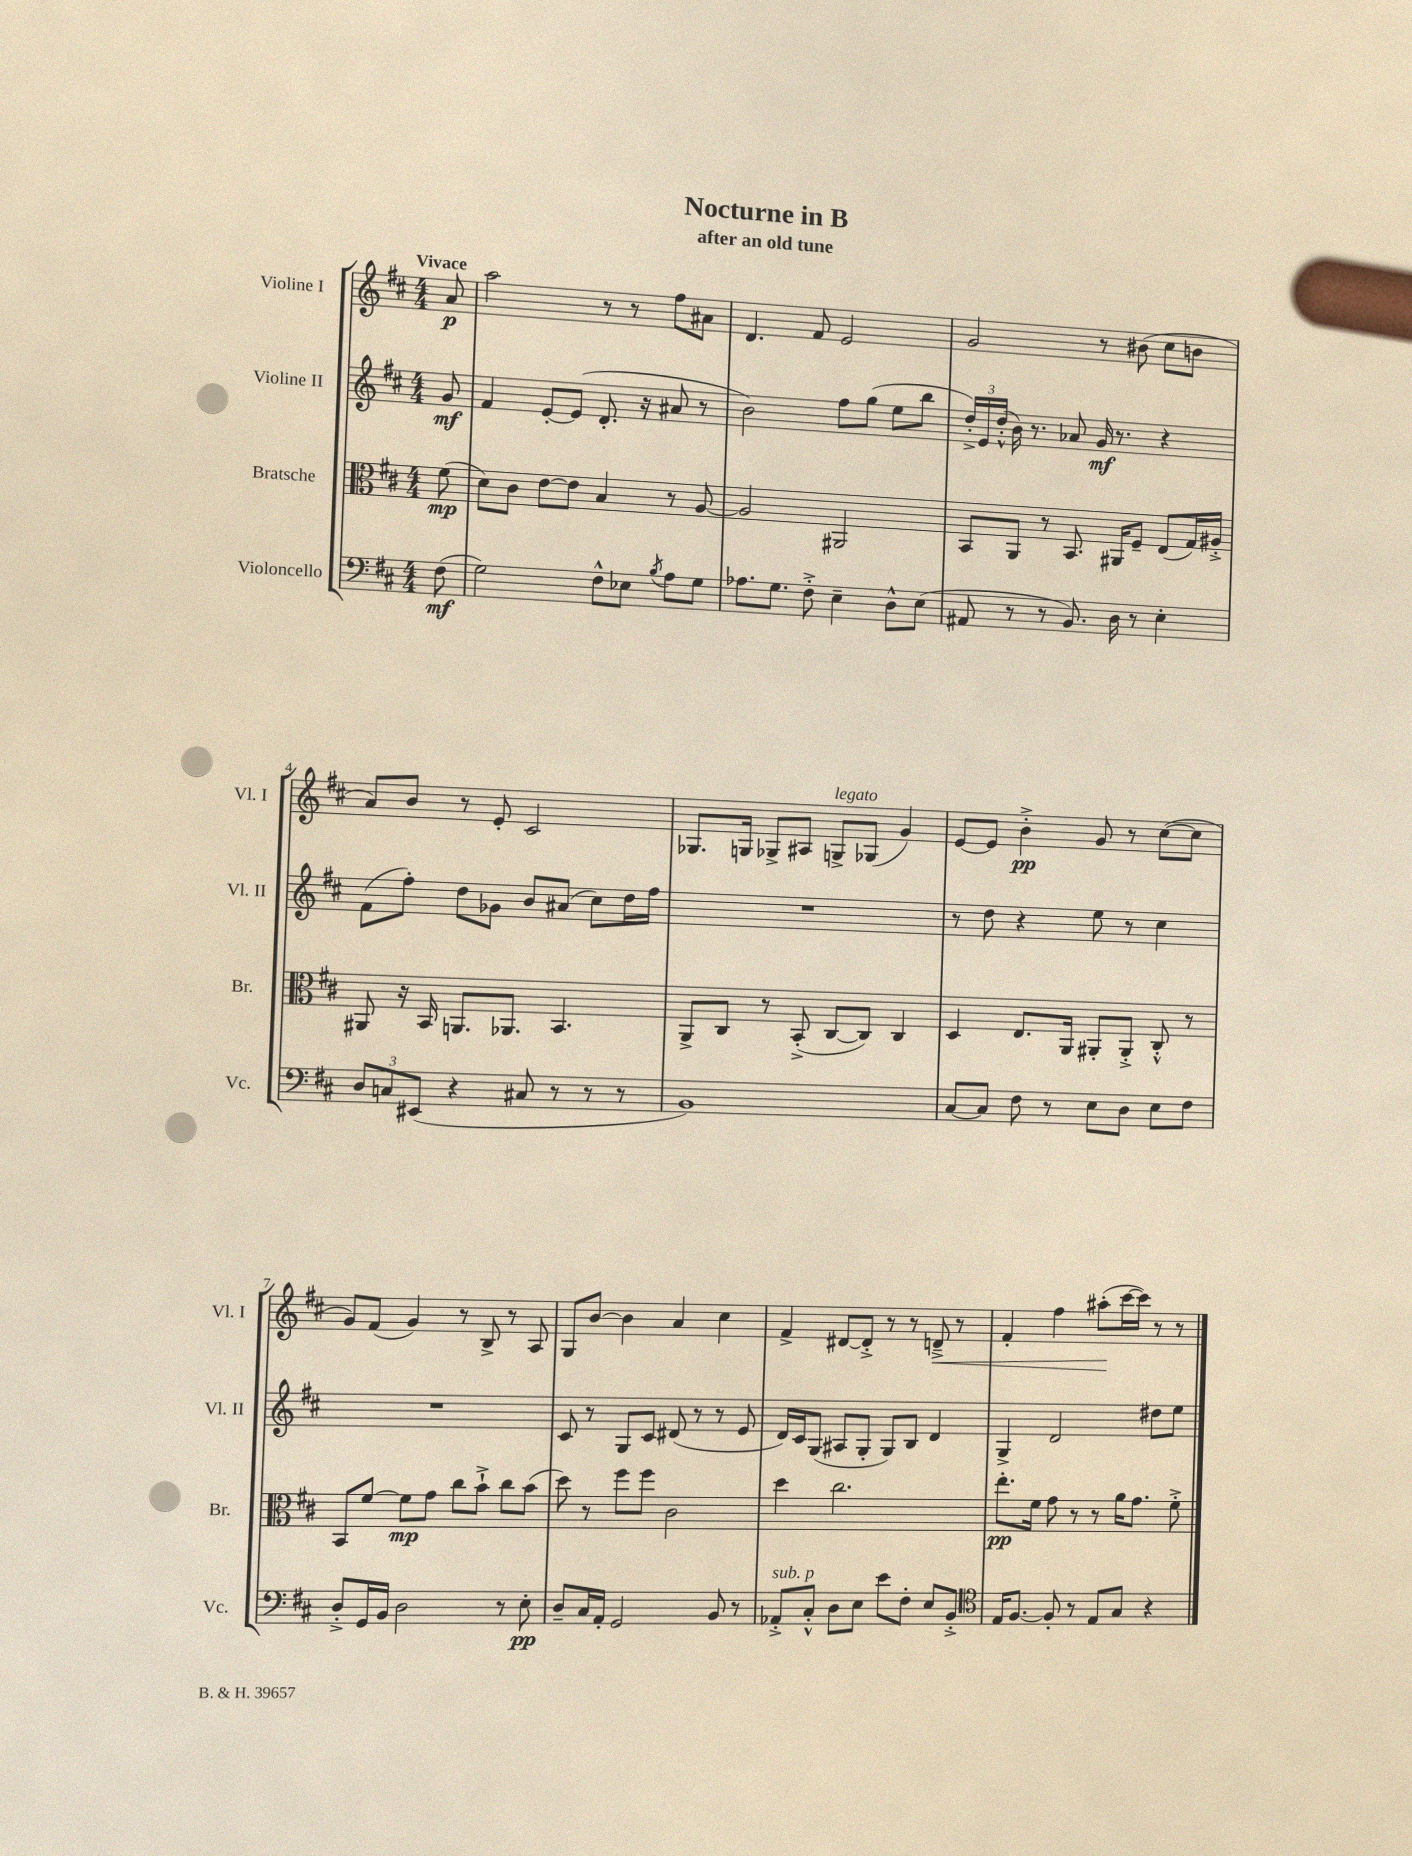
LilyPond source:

\header { title = "Nocturne in B" subtitle = "after an old tune" }
<<
\new StaffGroup <<
\new Staff = "s0" \with { instrumentName = "Violine I" shortInstrumentName = "Vl. I" } {
    \clef treble \key d \major \numericTimeSignature \time 4/4 \partial 8 \tempo "Vivace"
    \autoBeamOff a'8\p |
    a''2 r8 r8 fis''8[ ais'8] |
    d'4. fis'8 e'2 |
    g'2 r8 bis'8( cis''8[ b'8] |
    a'8[) b'8] r8 e'8-. cis'2 |
    ges8.[ g16] ges8[-> ais8] g8[->^\markup { \italic "legato" } ges8]( g'4) |
    e'8[~ e'8] b'4-.->\pp g'8 r8 cis''8[~( cis''8] |
    g'8[) fis'8]( g'4) r8 b8-> r8 a8 |
    g8[ b'8]~ b'4 a'4 cis''4 |
    fis'4-> dis'8[~ dis'8]-.-> r8 r8 d'8--->\< r8 |
    fis'4-. fis''4 ais''8[-.\!( cis'''16~ cis'''16]) r8 r8 \bar "|." |
}
\new Staff = "s1" \with { instrumentName = "Violine II" shortInstrumentName = "Vl. II" } {
    \clef treble \key d \major \numericTimeSignature \time 4/4 \partial 8
    \autoBeamOff g'8\mf |
    fis'4 e'8[~-. e'8]( d'8.-. r16 ais'8 r8 |
    b'2) fis''8[ g''8]( e''8[ b''8] |
    \tuplet 3/2 { d''16[-.->) e'16 d''16]-.-^( } b'16) r8. aes'8 g'16\mf r8. r4 |
    fis'8[( fis''8]-.) d''8[ ges'8] b'8[ ais'8]( cis''8[) d''16 fis''16] |
    R1 |
    r8 d''8 r4 e''8 r8 cis''4 |
    R1 |
    cis'8 r8 g8[ cis'8] dis'8( r8 r8 e'8 |
    d'16[) cis'16 g8]( ais8[ g8]-. g8[) b8] d'4 |
    g4-> d'2 dis''8[ e''8] \bar "|." |
}
\new Staff = "s2" \with { instrumentName = "Bratsche" shortInstrumentName = "Br." } {
    \clef alto \key d \major \numericTimeSignature \time 4/4 \partial 8
    \autoBeamOff fis'8\mp( |
    d'8[) cis'8] e'8[~ e'8] b4 r8 a8~ |
    a2 ais,2 |
    b,8[ a,8] r8 b,8. ais,16[ fis8]-- e8[( g16) ais16]-.-> |
    ais,8 r16 b,16 a,8.[ aes,8.] b,4. |
    a,8[-> cis8] r8 b,8-.->( cis8[~ cis8]) cis4 |
    d4 e8.[ a,16] ais,8[-. ais,8]-.-> cis8-.-^ r8 |
    b,8[ fis'8]~ fis'8[\mp g'8] cis''8[ b'8]-!-> cis''8[ b'8]( |
    d''8) r8 fis''8[ fis''8] cis'2 |
    d''4 cis''2. |
    e''8.[-.\pp fis'16] g'8 r8 r8 a'16[ g'8.] fis'8-.-> \bar "|." |
}
\new Staff = "s3" \with { instrumentName = "Violoncello" shortInstrumentName = "Vc." } {
    \clef bass \key d \major \numericTimeSignature \time 4/4 \partial 8
    \autoBeamOff fis8\mf( |
    g2) fis8[-^ ees8] \acciaccatura { b8 } a8[ g8] |
    aes8.[ g8.] fis8-.-> e4-- d8[-^ e8]( |
    ais,8 r8 r8 b,8.) d16 r8 e4-. |
    \tuplet 3/2 { d8[ c8 eis,8]( } r4 cis8 r8 r8 r8 |
    b,1) |
    cis8[~ cis8] fis8 r8 e8[ d8] e8[ fis8] |
    d8[-.-> g,16 b,16] d2 r8 e8-.\pp |
    d8[-- cis16 a,16]-. g,2 b,8 r8 |
    aes,8[-.->^\markup { \italic "sub. p" } cis8]-.-^ d8[ e8] e'8[ fis8]-. e8[ b,8]-.-> |
    \clef tenor e16[ fis8.]~ fis8-. r8 e8[ g8] r4 \bar "|." |
}
>>
>>
